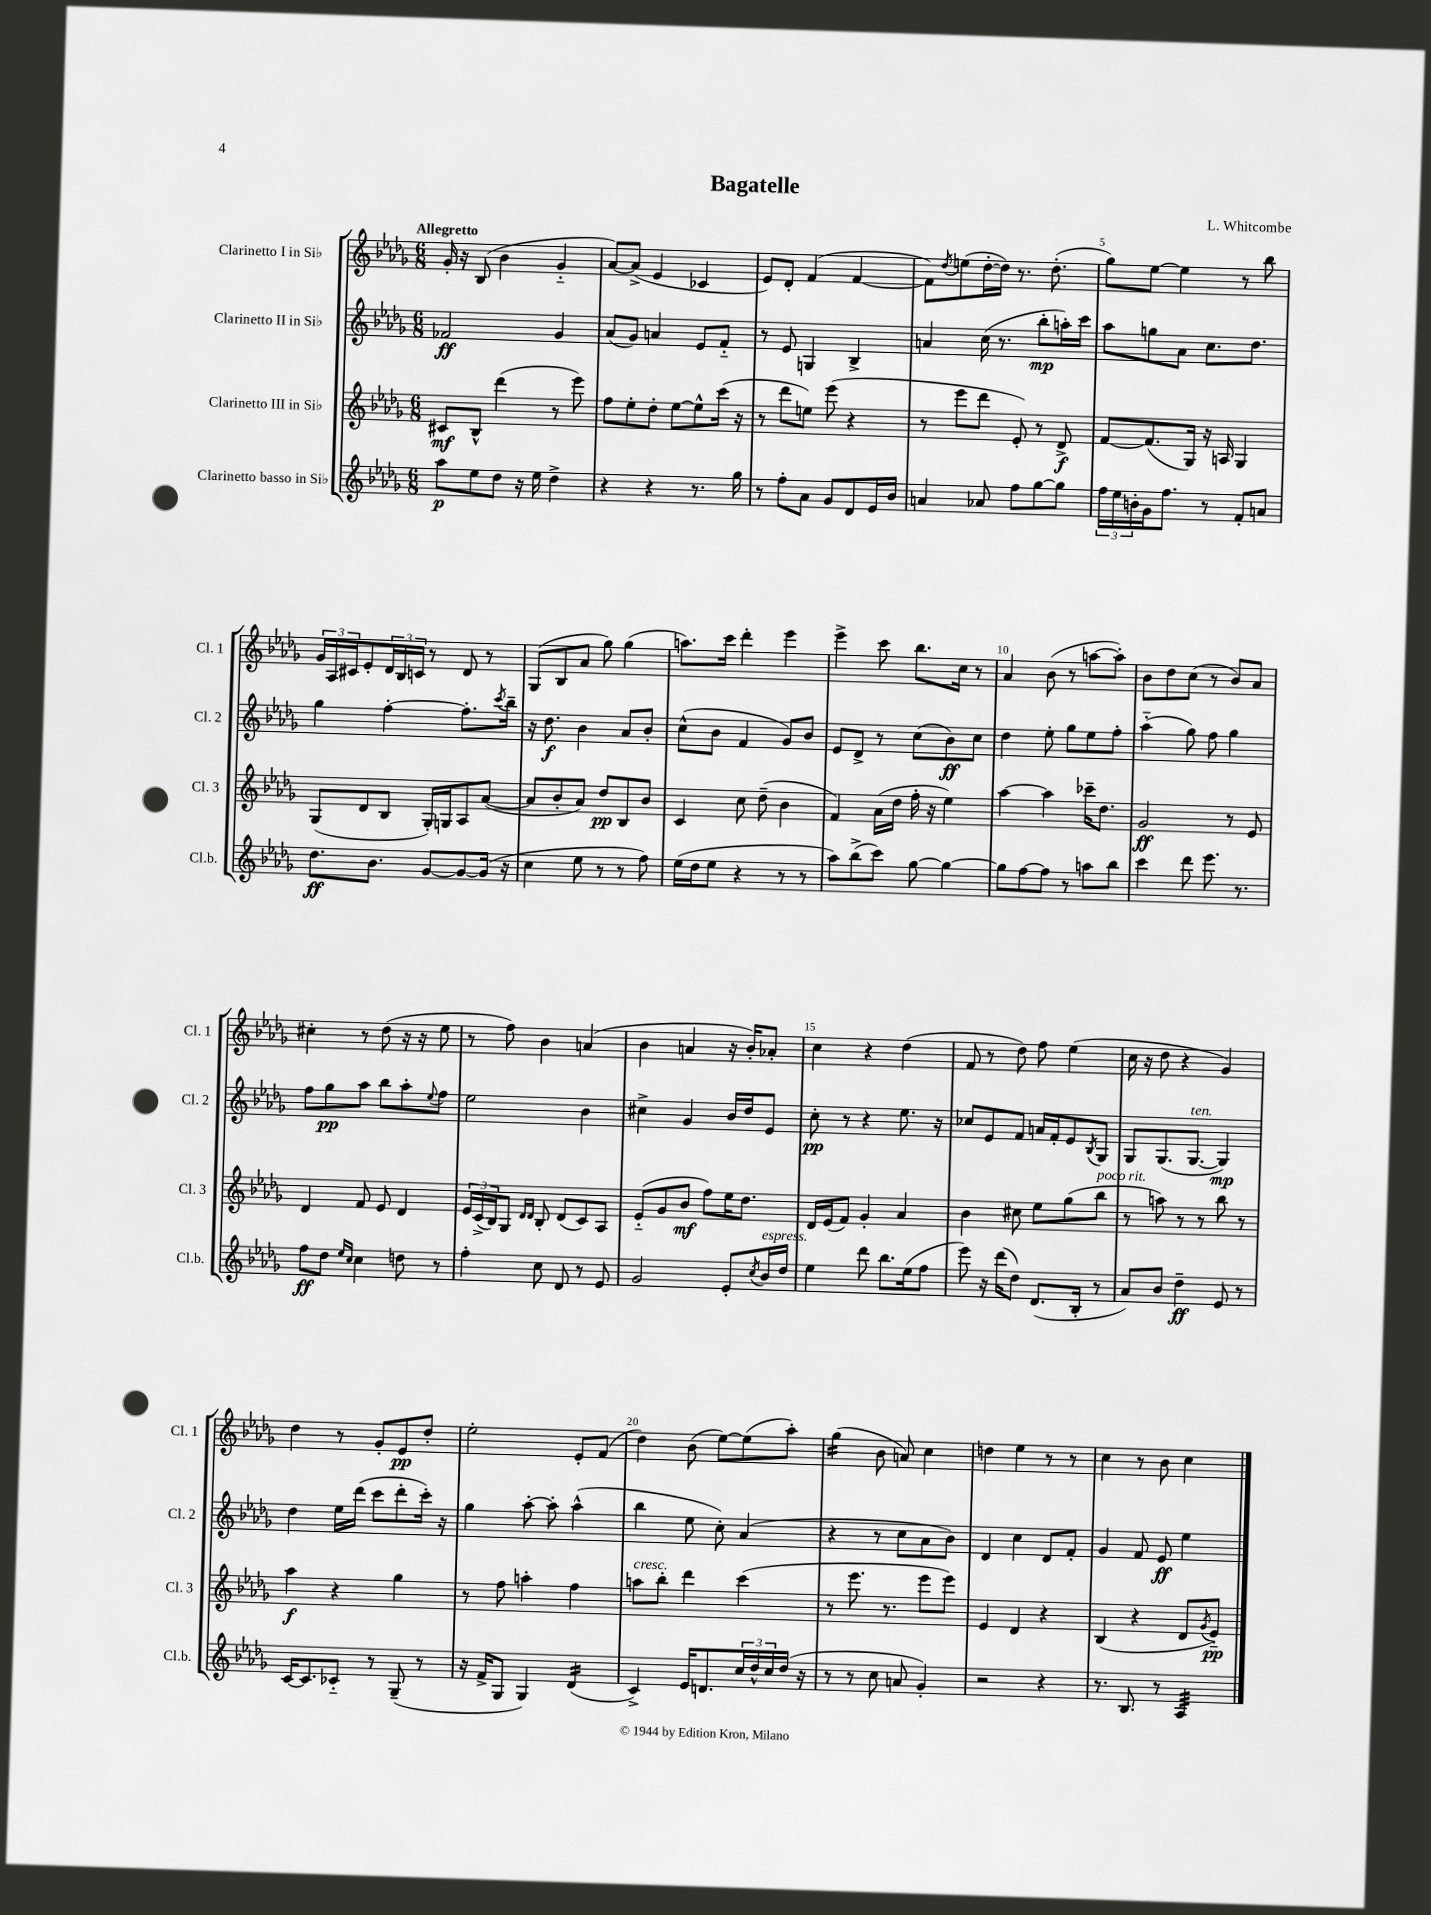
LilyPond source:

\header { title = "Bagatelle" composer = "L. Whitcombe" }
<<
\new StaffGroup <<
\new Staff = "s0" \with { instrumentName = "Clarinetto I in Sib" shortInstrumentName = "Cl. 1" } {
    \clef treble \key des \major \numericTimeSignature \time 6/8 \tempo "Allegretto"
    ges'16-. r16 bes8( bes'4 ges'4-_ |
    aes'8~) aes'8->( ees'4 ces'4 |
    ees'8) des'8-. f'4( f'4~ |
    f'8) \acciaccatura { des''8 } e''8( des''16~-. des''16) r8. des''8.-.( |
    ges''8) ees''8~ ees''4 r8 bes''8 |
    \tuplet 3/2 { ges'16 aes16 cis'16 } ees'8-. \tuplet 3/2 { des'16 bes16 c'16 } r8 des'8 r8 |
    ges8( bes8 aes'8 ges''8) ges''4( |
    a''8.) c'''16 des'''4-. ees'''4 |
    ees'''4-> c'''8 bes''8. c''16 r8 |
    aes'4 bes'8( r8 a''8~ a''8-.) |
    bes'8 des''8 c''8( r8 bes'8) aes'8 |
    cis''4-. r8 des''8( r16 r16 ees''8 |
    r8 f''8) bes'4 a'4( |
    bes'4 a'4 r16 bes'16-.) aes'8-. |
    c''4 r4 des''4( |
    f'8 r8 des''8) f''8 ees''4( |
    c''16 r16 des''8 r4 ges'4) |
    des''4 r8 ges'8-. ees'8\pp des''8-. |
    ees''2-. ees'8-. f'8( |
    des''4) bes'8( ees''8~) ees''8( aes''8-.) |
    ges''4:16( bes'8 a'8) c''4 |
    d''4 ees''4 r8 r8 |
    c''4 r8 bes'8 c''4 \bar "|." |
}
\new Staff = "s1" \with { instrumentName = "Clarinetto II in Sib" shortInstrumentName = "Cl. 2" } {
    \clef treble \key des \major \numericTimeSignature \time 6/8
    fes'2\ff ges'4 |
    aes'8( ges'8) a'4 ees'8 f'8-_ |
    r8 ees'8 g4 bes4-> |
    a'4 c''16( r8. bes''8-.\mp a''16-.) c'''16 |
    aes''8 g''8 aes'8 c''8. des''8. |
    ges''4 f''4~-. f''8.-. \acciaccatura { c'''8 } bes''16-- |
    r16 des''8.\f bes'4 aes'8 bes'8-. |
    c''8-^( bes'8 f'4 ges'8) bes'8 |
    ees'8 des'8-> r8 c''8( bes'8\ff) c''8 |
    des''4 ees''8-. ges''8 ees''8 f''8-. |
    aes''4-_( ges''8) f''8 ges''4 |
    f''8 ges''8\pp aes''8 bes''8 aes''8-. \appoggiatura { ees''8 } f''8 |
    ees''2 bes'4 |
    cis''4-> ges'4 bes'16 des''16 ees'8 |
    c''8-.\pp r8 r4 ees''8. r16 |
    ces''8 ees'8 f'8 a'16 f'16-. ees'8 \acciaccatura { bes8 } ges8 |
    ges8 ges8.( ges8.~^\markup { \italic "ten." } ges4\mp) |
    des''4 ees''16 des'''16( c'''8 des'''8-. c'''16-.) r16 |
    ges''4 aes''8~-. aes''8-. aes''4-^( |
    bes''4 ees''8 c''8-.) aes'4( |
    r4 r8 c''8 aes'8 bes'8) |
    des'4 c''4 des'8 f'8-. |
    ges'4 f'8 ees'8\ff ees''4 \bar "|." |
}
\new Staff = "s2" \with { instrumentName = "Clarinetto III in Sib" shortInstrumentName = "Cl. 3" } {
    \clef treble \key des \major \numericTimeSignature \time 6/8
    cis'8\mf bes8-^ des'''4( r8 ees'''8) |
    f''8 ees''8-. des''8-. ees''8~ ees''8-^ c'''16( r16 |
    r8 des'''8 e''8) ees'''8( r4 |
    r8 ees'''8 des'''8 ees'8-.) r8 des'8->\f |
    f'8~ f'8.( ges16) r16 a16 ges4 |
    ges8( des'8 bes8 ges16-.) g16 aes8 aes'8~( |
    aes'8 bes'8-. aes'8) des''8\pp bes8 bes'8 |
    c'4 c''8 des''8--( bes'4 |
    f'4) aes'16( des''16 f''16-. r16 ees''4) |
    aes''4~ aes''4 ces'''16-- des''8. |
    ges'2\ff r8 ees'8 |
    des'4 f'8 ees'8 des'4 |
    \tuplet 3/2 { ees'16 c'16->( bes16) } ges8 \grace { des'16 des'16 } bes8-. des'8( c'8) aes8 |
    ees'8-_( ges'8 bes'8\mf f''8) ees''16 des''8. |
    des'16 ees'16( f'8) ges'4-. aes'4 |
    bes'4 cis''8 ees''8 ges''8( bes''8^\markup { \italic "poco rit." } |
    r8 a''8) r8 r8 bes''8 r8 |
    aes''4\f r4 ges''4 |
    r8 f''8 a''4-. f''4 |
    a''8^\markup { \italic "cresc." } bes''8-. des'''4 c'''4( |
    r8 ees'''8. r8. ees'''8 ees'''8) |
    ees'4 des'4 r4 |
    bes4( r4 des'8 \acciaccatura { ges'8 } ees'8-_\pp) \bar "|." |
}
\new Staff = "s3" \with { instrumentName = "Clarinetto basso in Sib" shortInstrumentName = "Cl.b." } {
    \clef treble \key des \major \numericTimeSignature \time 6/8
    aes''8\p ees''8 des''8 r16 ees''16 des''4-> |
    r4 r4 r8. ges''16 |
    r8 f''8-. aes'8 ges'8 des'8 ees'16 bes'16 |
    a'4 aes'8 f''8 ges''8~ ges''8 |
    \tuplet 3/2 { f''16 ees''16 b'16-. } ges'16 f''8. r8 f'8-. a'8 |
    des''8.\ff bes'8. ges'8~ ges'8~ ges'16( r16 |
    c''4 ees''8 r8 r8 f''8) |
    ees''16( des''16 ees''8 r4 r8 r8 |
    aes''8) bes''8->( c'''8) ges''8~ ges''4~ |
    ges''8 f''8~ f''8 r8 a''8 bes''8 |
    c'''4 des'''8 ees'''8. r8. |
    f''8\ff des''8 \grace { ees''16 c''16 } c''4 d''8 r8 |
    f''4-. c''8 des'8 r8 ees'8 |
    ges'2 ees'8-. \acciaccatura { c''8 } bes'16^\markup { \italic "espress." } des''16 |
    ees''4 des'''8 bes''8. ees''16( f''8 |
    ees'''8) r16 des'''16( des''8) des'8.( bes16-. r8 |
    aes'8) bes'8 des''4--\ff ees'8 r8 |
    c'16~ c'8. ces'8-_ r8 ges8--( r8 |
    r16 f'16-> ges8 ges4) des'4:16( |
    c'4->) ees'16 d'8. \tuplet 3/2 { c''16 des''16-^ c''16 } des''16( r16 |
    r8 r8 c''8 a'8 ges'4-.) |
    r2 r4 |
    r8. bes8. r8 aes4:32 \bar "|." |
}
>>
>>
\layout { \context { \Score \override BarNumber.break-visibility = ##(#f #t #t) barNumberVisibility = #(every-nth-bar-number-visible 5) } }
